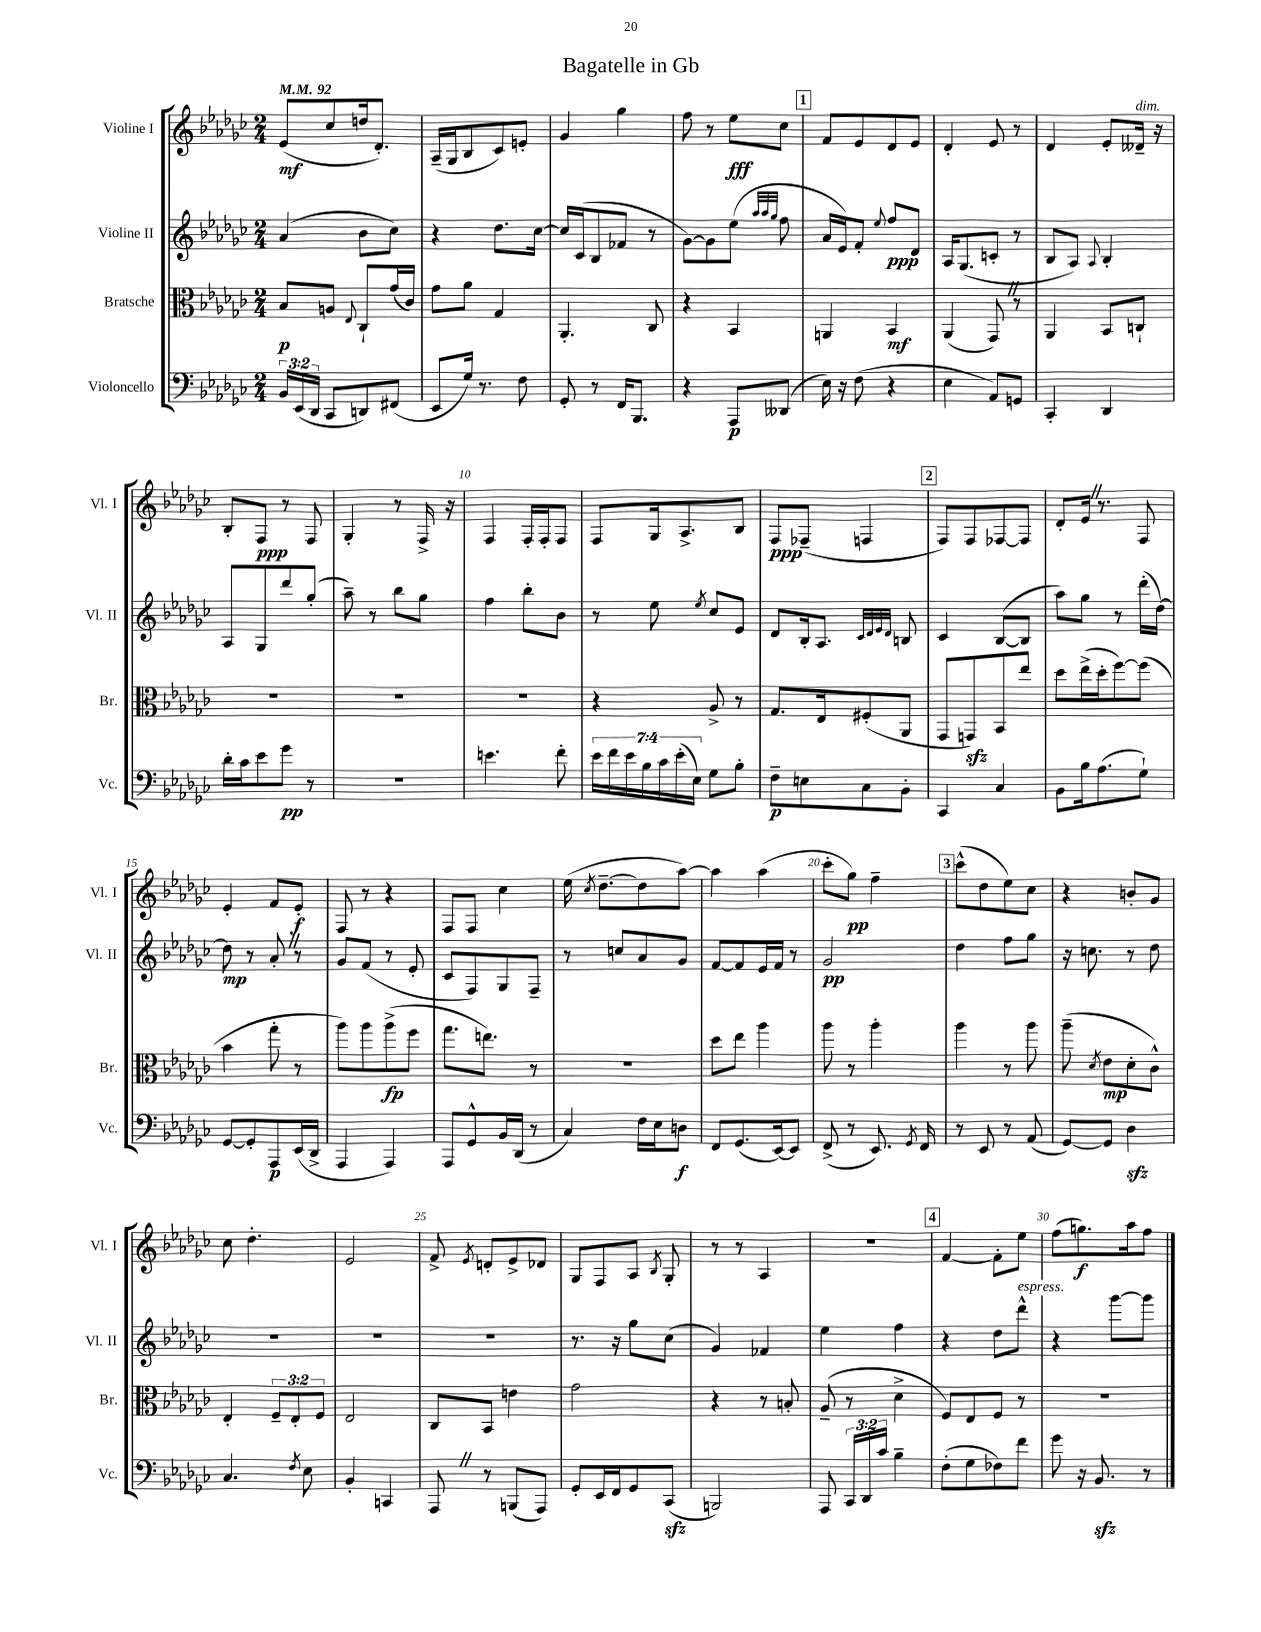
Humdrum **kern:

**kern	**dynam	**kern	**dynam	**kern	**dynam	**kern	**dynam
*part4	*part4	*part3	*part3	*part2	*part2	*part1	*part1
*staff4	*staff4	*staff3	*staff3	*staff2	*staff2	*staff1	*staff1
*I"Violoncello	*	*I"Bratsche	*	*I"Violine II	*	*I"Violine I	*
*I'Vc.	*	*I'Br.	*	*I'Vl. II	*	*I'Vl. I	*
*clefF4	*	*clefC3	*	*clefG2	*	*clefG2	*
*k[b-e-a-d-g-c-]	*	*k[b-e-a-d-g-c-]	*	*k[b-e-a-d-g-c-]	*	*k[b-e-a-d-g-c-]	*
*M2/4	*	*M2/4	*	*M2/4	*	*M2/4	*
*MM92	*	*MM92	*	*MM92	*	*MM92	*
=1	=1	=1	=1	=1	=1	=1	=1
24BB-/LL	.	8B-/L	p	(4a-/	.	(8e-/L	mf
(24EE-/	.	.	.	.	.	.	.
24DD-/JJ	.	.	.	.	.	.	.
8CC-/L	.	8An/J	.	.	.	8cc-/	.
.	.	8qqE-/	.	.	.	.	.
8DDn/)	.	8C-`/L	.	8b-\L	.	16ddn/k	.
.	.	.	.	.	.	8.d-'/J)	.
(8FF#X/J	.	(16g-/L	.	8cc-\J)	.	.	.
.	.	16c-/JJ)	.	.	.	.	.
=2	=2	=2	=2	=2	=2	=2	=2
8EE-/L	.	8g-\L	.	4r	.	(16A-~/LL	.
.	.	.	.	.	.	16G-/J	.
16G-/Jk)	.	8a-\J	.	.	.	8B-/	.
8.r	.	.	.	.	.	.	.
.	.	4G-/	.	8.dd-\L	.	8c-/)	.
8F\	.	.	.	.	.	8en'/J	.
.	.	.	.	[16cc-\Jk	.	.	.
=3	=3	=3	=3	=3	=3	=3	=3
8GG-'/	.	4.AA-'/	.	16cc-/LL]	.	4g-/	.
.	.	.	.	(16c-/J	.	.	.
8r	.	.	.	8B-/	.	.	.
16FF/KL	.	.	.	8f-X/J	.	4gg-\	.
8.BBB-/J	.	.	.	.	.	.	.
.	.	8C-/	.	8r	.	.	.
=4	=4	=4	=4	=4	=4	=4	=4
4r	.	4r	.	[8g-\L)	.	8ff\	.
.	.	.	.	8g-\]	.	8r	.
8AAA-/L	p	4BB-/	.	(8ee-\J	.	8ee-\L	fff
.	.	.	.	32qqaa-/LLL	.	.	.
.	.	.	.	32qqaa-/	.	.	.
.	.	.	.	32qqgg-/JJJ	.	.	.
(8DD--X/J	.	.	.	8ff\	.	8cc-\J	.
!!LO:REH:place=s1:t=1
=5	=5	=5	=5	=5	=5	=5	=5
16E-\)	.	4AAn/	.	16a-/LL	.	8f/L	.
16r	.	.	.	16e-/J)	.	.	.
(8F\	.	.	.	8f'/J	.	8e-/	.
.	.	.	.	8qqee-/	.	.	.
4r	.	4BB-/	mf	8ff/L	ppp	8d-/	.
.	.	.	.	8d-/J	.	8e-/J	.
=6	=6	=6	=6	=6	=6	=6	=6
4E-\	.	(4AA-/	.	16A-/KL	.	4d-'/	.
.	.	.	.	(8.G-/	.	.	.
8AA-/L)	.	8GG-Z/)	.	8cn'/J	.	8e-/	.
8GGn/J	.	8r	.	8r	.	8r	.
=7	=7	=7	=7	=7	=7	=7	=7
4CC-'/	.	4AA-/	.	8B-/L	.	4d-/	.
.	.	.	.	8A-/J)	.	.	.
.	.	.	.	8qqA-/	.	.	.
4DD-/	.	8BB-/L	.	4B-'/	.	8e-'/L	.
!	!	!	!	!	!	!LO:TX:a:i:t=dim.	!
.	.	8Cn`/J	.	.	.	16d--X~/Jk	.
.	.	.	.	.	.	16r	.
!!LO:LB:g=z
=8	=8	=8	=8	=8	=8	=8	=8
16d-'\LL	.	2r	.	8A-/L	.	8B-'/L	.
16c-\J	.	.	.	.	.	.	.
8e-\	.	.	.	8G-/	.	8F/J	ppp
8g-\J	pp	.	.	8ddd-/	.	8r	.
8r	.	.	.	(8gg-'/J	.	8F/	.
=9	=9	=9	=9	=9	=9	=9	=9
2r	.	2r	.	8aa-~\)	.	4G-'/	.
.	.	.	.	8r	.	.	.
.	.	.	.	8bb-\L	.	8r	.
.	.	.	.	8gg-\J	.	16F^/	.
.	.	.	.	.	.	16r	.
=10	=10	=10	=10	=10	=10	=10	=10
4.en\	.	2r	.	4ff\	.	4F/	.
.	.	.	.	8bb-'\L	.	16F'/LL	.
.	.	.	.	.	.	16F'/J	.
8f'\	.	.	.	8b-\J	.	8F/J	.
=11	=11	=11	=11	=11	=11	=11	=11
28e-\LL	.	4r	.	8r	.	8F/L	.
28f\	.	.	.	.	.	.	.
28e-\	.	.	.	.	.	.	.
28B-\	.	.	.	.	.	.	.
.	.	.	.	8ee-\	.	16G-/k	.
28c-\	.	.	.	.	.	.	.
(28e-'\	.	.	.	.	.	.	.
.	.	.	.	.	.	8.A-^/	.
28E-\JJ)	.	.	.	.	.	.	.
.	.	.	.	8qee-/	.	.	.
8G-\L	.	8A-^/	.	8cc-/L	.	.	.
8B-'\J	.	8r	.	8e-/J	.	8B-/J	.
=12	=12	=12	=12	=12	=12	=12	=12
8F~\L	p	8.G-/L	.	8d-/L	.	8F/L	ppp
8En\	.	.	.	16B-'/k	.	(8F-X~/J	.
.	.	16E-/k	.	8.A-/J	.	.	.
8C-\	.	(8F#X'/	.	.	.	4Fn/	.
.	.	.	.	32qqc-/LLL	.	.	.
.	.	.	.	32qqd-/	.	.	.
.	.	.	.	32qqe-/	.	.	.
.	.	.	.	32qqd-/JJJ	.	.	.
8BB-'\J	.	8AA-/J	.	8Bn/	.	.	.
!!LO:REH:place=s1:t=2
=13	=13	=13	=13	=13	=13	=13	=13
4CC-/	.	8GG-/L	.	4c-/	.	8F/L)	.
.	.	8GGnzz/)	.	.	.	8F/	.
4C-/	.	8BB-/	.	([8B-/L	.	[8F-X/	.
.	.	8ee-/J	.	8B-/J]	.	8F-/J]	.
=14	=14	=14	=14	=14	=14	=14	=14
8BB-\L	.	8dd-\L	.	8aa-\L)	.	8d-'/L	.
16B-\k	.	(16ee-^\L	.	8gg-\J	.	16e-Z/Jk	.
(8.A-\	.	16dd-'\J	.	.	.	8.r	.
.	.	[8ff\)	.	8r	.	.	.
8G-`\J)	.	(8ff\J]	.	(16ddd-'\LL	.	8F/	.
.	.	.	.	[16dd-\JJ)	.	.	.
!!LO:LB:g=z
=15	=15	=15	=15	=15	=15	=15	=15
[8GG-/L	.	4b-\	.	8dd-\]	mp	4e-'/	.
8GG-'/]	.	.	.	8r	.	.	.
8AAA-/	p	8gg-'\	.	8a-'Z/	.	8f/L	.
(16EE-/L	.	8r	.	8r	.	8e-'/J	f
16DD-^/JJ	.	.	.	.	.	.	.
=16	=16	=16	=16	=16	=16	=16	=16
4AAA-/	.	8aa-\L)	.	8g-/L	.	8F/	.
.	.	8aa-\	.	(8f/J	.	8r	.
4AAA-/)	.	(8aa-^\	fp	8r	.	4r	.
.	.	8ff\J	.	8e-'/	.	.	.
=17	=17	=17	=17	=17	=17	=17	=17
8AAA-/L	.	8.gg-\L	.	8c-/L	.	8F/L	.
8GG-^^/	.	.	.	8F/)	.	8F/J	.
.	.	8.een\J)	.	.	.	.	.
16BB-/L	.	.	.	8G-/	.	4cc-\	.
(16DD-/JJ	.	.	.	.	.	.	.
8r	.	8r	.	8F~/J	.	.	.
=18	=18	=18	=18	=18	=18	=18	=18
4C-/)	.	2r	.	8r	.	(16ee-\	.
.	.	.	.	.	.	8qcc-/	.
.	.	.	.	.	.	[8.dd-~\L	.
.	.	.	.	8ccn/L	.	.	.
16F\LL	.	.	.	8a-/	.	8dd-\]	.
16E-\J	.	.	.	.	.	.	.
8Dn\J	f	.	.	8g-/J	.	[8aa-\J)	.
=19	=19	=19	=19	=19	=19	=19	=19
8FF/L	.	8dd-\L	.	[8f/L	.	4aa-\]	.
(8.GG-/	.	8ee-\J	.	8f/]	.	.	.
.	.	4aa-\	.	16e-/L	.	(4aa-\	.
[16EE-/k)	.	.	.	16f/JJ	.	.	.
8EE-/J]	.	.	.	8r	.	.	.
=20	=20	=20	=20	=20	=20	=20	=20
(8FF^/	.	8aa-\	.	2g-/	pp	8ccc-'\L	.
8r	.	8r	.	.	.	8gg-\J)	pp
8.EE-/)	.	4aa-'\	.	.	.	4ff~\	.
8qGG-/	.	.	.	.	.	.	.
16FF/	.	.	.	.	.	.	.
!!LO:REH:place=s1:t=3
=21	=21	=21	=21	=21	=21	=21	=21
8r	.	4aa-\	.	4dd-\	.	(8ccc-^^\L	.
8EE-/	.	.	.	.	.	8dd-\	.
8r	.	8r	.	8ff\L	.	8ee-\)	.
(8AA-/	.	8aa-\	.	8gg-\J	.	8cc-\J	.
=22	=22	=22	=22	=22	=22	=22	=22
[8GG-/L)	.	(8aa-~\	.	16r	.	4r	.
.	.	.	.	8.ccn\	.	.	.
.	.	8qd-/	.	.	.	.	.
8GG-/J]	.	8e-\L	mp	.	.	.	.
4D-zz\	.	8d-'\	.	8r	.	8bn'/L	.
.	.	8c-^^\J)	.	8dd-\	.	8g-/J	.
!!LO:LB:g=z
=23	=23	=23	=23	=23	=23	=23	=23
4.C-/	.	4E-'/	.	2r	.	8cc-\	.
.	.	.	.	.	.	4.dd-'\	.
.	.	12F~/L	.	.	.	.	.
.	.	12E-'/	.	.	.	.	.
8qF/	.	.	.	.	.	.	.
8E-\	.	.	.	.	.	.	.
.	.	12F/J	.	.	.	.	.
=24	=24	=24	=24	=24	=24	=24	=24
4BB-'/	.	2E-/	.	2r	.	2e-/	.
4CCn/	.	.	.	.	.	.	.
=25	=25	=25	=25	=25	=25	=25	=25
8AAA-Z/	.	8C-/L	.	2r	.	8f^/	.
.	.	.	.	.	.	8qe-/	.
8r	.	8BB-/J	.	.	.	8dn'/L	.
(8BBBn/L	.	4en\	.	.	.	8e-^/	.
8AAA-/J)	.	.	.	.	.	8d-X/J	.
=26	=26	=26	=26	=26	=26	=26	=26
8GG-'/L	.	2g-\	.	8.r	.	8G-/L	.
16EE-/L	.	.	.	.	.	8F/	.
16FF/J	.	.	.	16r	.	.	.
8GG-/	.	.	.	8gg-\L	.	8A-/J	.
.	.	.	.	.	.	8qB-/	.
(8CC-zz/J	.	.	.	(8cc-\J	.	8G-'/	.
=27	=27	=27	=27	=27	=27	=27	=27
2BBBn/)	.	4r	.	4g-/)	.	8r	.
.	.	.	.	.	.	8r	.
.	.	8r	.	4f-X/	.	4A-/	.
.	.	8Bn'/	.	.	.	.	.
=28	=28	=28	=28	=28	=28	=28	=28
8AAA-/	.	(8A-~/	.	4ee-\	.	2r	.
24CC-/LL	.	8r	.	.	.	.	.
24DD-/	.	.	.	.	.	.	.
24c-/JJ	.	.	.	.	.	.	.
4B-~\	.	4d-^\	.	4ff\	.	.	.
!!LO:REH:place=s1:t=4
=29	=29	=29	=29	=29	=29	=29	=29
(8F'\L	.	8F/L)	.	4r	.	[4f/	.
8G-\	.	8E-/	.	.	.	.	.
8F-X\)	.	8F/J	.	8dd-\L	.	8f'\L]	.
!	!	!	!	!LO:TX:a:i:t=espress.	!	!	!
8f\J	.	8r	.	8ddd-^^\J	.	8ee-\J	.
=30	=30	=30	=30	=30	=30	=30	=30
8g-\	.	2r	.	4r	.	(8ff\L	.
16r	.	.	.	.	.	8.ggn\)	f
8.BB-zz/	.	.	.	.	.	.	.
.	.	.	.	[8ggg-\L	.	.	.
.	.	.	.	.	.	16aa-\k	.
8r	.	.	.	8ggg-\J]	.	8ff\J	.
==	==	==	==	==	==	==	==
*-	*-	*-	*-	*-	*-	*-	*-
